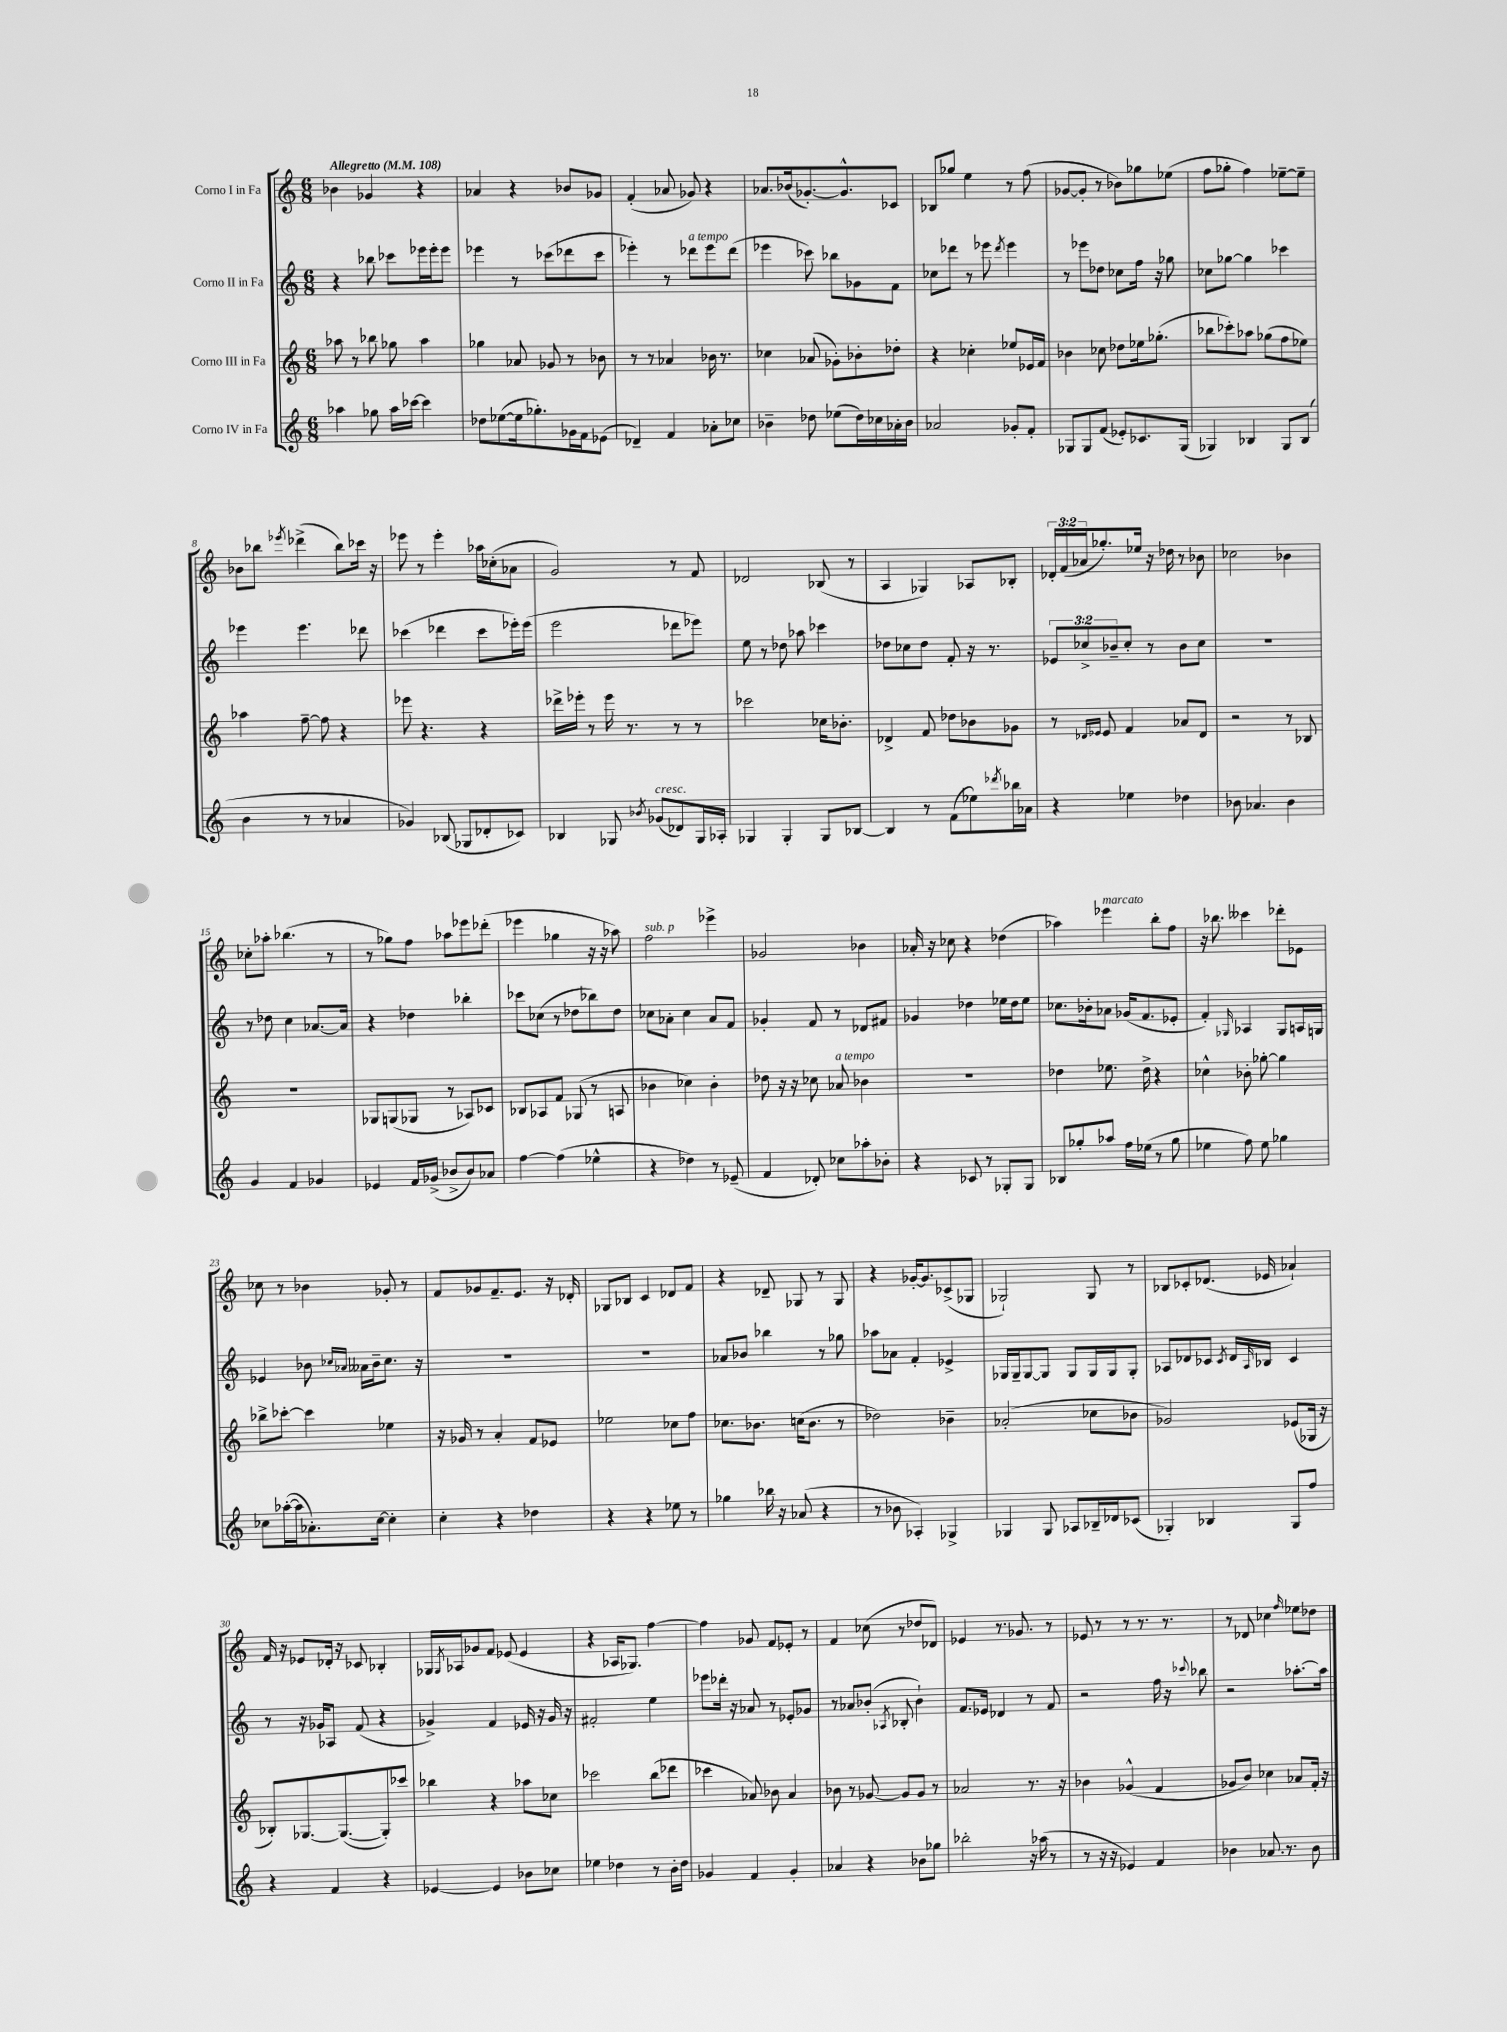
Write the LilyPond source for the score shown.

<<
\new StaffGroup <<
\new Staff = "s0" \with { instrumentName = "Corno I in Fa" } {
    \clef treble \key c \major \numericTimeSignature \time 6/8 \override Staff.TupletNumber.text = #tuplet-number::calc-fraction-text \tempo "Allegretto" 4 = 108
    bes'4 ges'4 r4 |
    aes'4 r4 bes'8 ges'8 |
    f'4-.( aes'8 ges'8) r4 |
    aes'8. bes'16( ges'8.~-.) ges'8.-^ ces'8 |
    bes8 ges''8 e''4 r8 f''8( |
    ges'8~ ges'8-. r8 bes'8) ges''8 ees''8( |
    f''8 ges''8-. f''4) ees''8~-- ees''8-- |
    bes'8 bes''8 \acciaccatura { ees'''8 } des'''4->( bes''8) ces'''16 r16 |
    ees'''8 r8 ees'''4-. aes''16 ces''16-.( aes'8 |
    g'2) r8 f'8 |
    des'2 bes8( r8 |
    a4 ges4) aes8 bes8-. |
    \tuplet 3/2 { des'16-. f'16( aes'16 } ges''8.-.) ees''16 r16 des''16 r8 bes'8 |
    ces''2 bes'4 |
    ces''8-. aes''8-. bes''4.( r8 |
    r8 ges''8) f''8 aes''8 ees'''8 des'''8-.( |
    ees'''4 ges''4 r16 r16 aes''8) |
    f''2^\markup { \italic "sub. p" } ees'''4-> |
    ges'2 bes'4 |
    aes'16-. r16 ces''8 r4 des''4( |
    aes''4) ees'''4^\markup { \italic "marcato" } b''8-. f''8 |
    r16 bes''8. ceses'''4 des'''8-. ees'8 |
    ces''8 r8 bes'4 ges'8-. r8 |
    f'8 ges'8 f'8.-- e'8. r16 des'16-. |
    ges8 bes8 c'4 des'8 f'8 |
    r4 des'8-- ges8 r8 ges8 |
    r4 ges'16~-. ges'8. ces'8->( ges8 |
    ges2-!) ges8 r8 |
    bes8 ces'8-. des'8.( ees'16 aes'4-!) |
    f'16 r16 ees'8 des'16-. r16 ces'8 bes4-. |
    ges16 \acciaccatura { ges8 } aes16 ges'8 f'8 ees'8( ees'4 |
    r4 aes16 ges8.) f''4~ |
    f''4 ges'8 f'8 ees'8-. r8 |
    f'4 ces''8( r8 des''8 des'8) |
    ees'4 r8. ges'8. r8 |
    ees'8 r8 r8 r8. r8. |
    r8 des'8 ces''4 \grace { f''16 } ees''8 des''8 \bar "|." |
}
\new Staff = "s1" \with { instrumentName = "Corno II in Fa" } {
    \clef treble \key c \major \numericTimeSignature \time 6/8 \override Staff.TupletNumber.text = #tuplet-number::calc-fraction-text
    r4 bes''8 ces'''8 ees'''16 ees'''16-. ees'''8 |
    ees'''4 r8 ces'''8( des'''8 ces'''8 |
    ees'''4-.) r8 des'''8^\markup { \italic "a tempo" } ees'''8 des'''8( |
    ees'''4 ces'''8) bes''8 ges'8 f'8 |
    ces''8 des'''8 r8 ees'''8 \acciaccatura { des'''8 } ees'''4 |
    r8 ees'''8 des''8 ces''8 f''16 r16 ges''8 |
    ces''8 ges''8~ ges''4 ces'''4 |
    ees'''4 ees'''4. des'''8 |
    ces'''4( des'''4 ces'''8 ees'''16-.) ees'''16( |
    e'''2 des'''8 ees'''8) |
    e''8 r8 des''8 aes''8 ces'''4 |
    des''8 ces''8 des''8 f'8-. r16 r8. |
    \tuplet 3/2 { ees'8 ces''8-> bes'8-- } ces''8-. r8 bes'8 ces''8 |
    R2. |
    r8 des''8 c''4 aes'8.~ aes'16 |
    r4 des''4 bes''4-. |
    ces'''8 ces''8( r8 des''8 bes''8) des''8 |
    ces''8 aes'8-. ces''4 aes'8 f'8 |
    ges'4-. f'8 r8 des'8 fis'8 |
    ges'4 des''4 ees''16 des''16 ees''8 |
    ces''8. bes'16-. aes'8 ges'16( f'8. ees'8-. |
    f'4-.) \grace { ges16 } aes4 ges8 a16 g16 |
    ees'4 bes'8 \grace { ces''16 aes'16 } aeses'16 bes'16-- ces''8. r16 |
    R2. |
    R2. |
    aes'8 bes'8 bes''4 r8 ges''8 |
    aes''8 aes'8 f'4-. ees'4-> |
    ges16 ges16-- ges8~ ges8 ges8 ges16 ges16 ges8-. |
    aes8 des'8 ces'8 \acciaccatura { ces'8 } des'16 \grace { aes16 } bes16 ces'4 |
    r8 r16 ges'16 aes8 f'8( r4 |
    ges'4->) f'4 ees'16 r16 ges'16 r16 |
    fis'2-. e''4 |
    ees'''8 des'''16-. r16 aes'8 r8 ees'8-. ges'8 |
    r8 aes'8 bes'8-.( \acciaccatura { aes8 } bes8-. bes'4-!) |
    f'8. ees'16 des'4 r8 f'8 |
    r2 f''16 r16 \appoggiatura { ces'''8 } bes''8 |
    r2 aes''8.~-. aes''16 \bar "|." |
}
\new Staff = "s2" \with { instrumentName = "Corno III in Fa" } {
    \clef treble \key c \major \numericTimeSignature \time 6/8
    aes''8 r8 bes''8 ges''8 aes''4 |
    ges''4 aes'8 ges'8 r8 bes'8 |
    r8 r8 aes'4 bes'16 r8. |
    ces''4 aes'8( ges'8-.) bes'8-. des''8-. |
    r4 ces''4-. ees''8 ees'16 f'16 |
    bes'4 ces''8 des''8 ees''16 ges''8.-.( |
    bes''8 ces'''8-.) aes''8 ges''8( f''8 ees''8) |
    aes''4 f''8~-- f''8 r4 |
    ees'''8 r4. r4 |
    des'''16-> ees'''16-. r8 ees'''16 r8. r8 r8 |
    ces'''2 ces''16 bes'8.-. |
    des'4-> f'8 des''8 bes'8 ges'8 |
    r8 \grace { des'16 ees'16 } ees'8 f'4 aes'8 des'8 |
    r2 r8 bes8 |
    R2. |
    ges8 g8( ges8 r8 aes8) ces'8 |
    bes8 aes8 f'8 ges8( r8 a8 |
    bes'4 ces''4) bes'4-. |
    des''8 r16 r16 ces''8 aes'8^\markup { \italic "a tempo" } bes'4 |
    R2. |
    des''4 ees''8. des''16-> r4 |
    ces''4-^ bes'8-. ges''8~-. ges''4 |
    bes''8-> ces'''8~-. ces'''4 ees''4 |
    r16 ges'16 r8 a'4-. f'8 ees'8 |
    ees''2 ces''8 f''8 |
    ces''8. bes'8. c''16( bes'8. r8 |
    des''2) bes'4-- |
    aes'2-.( ces''8 bes'8 |
    ges'2) ees'8( ges16 r16 |
    bes8-.) ges8.~ ges8.~( ges8-.) ces'''8 |
    bes''4 r4 aes''8 ces''8 |
    ces'''2 b''8( des'''8 |
    ces'''4 aes'8) bes'8 aes'4 |
    bes'8 r8 ges'8~ ges'8 ges'8 r8 |
    aes'2 r8. r16 |
    bes'4 ges'4-^( f'4 |
    ges'8 b'8) ces''4 aes'8 f'16-. r16 \bar "|." |
}
\new Staff = "s3" \with { instrumentName = "Corno IV in Fa" } {
    \clef treble \key c \major \numericTimeSignature \time 6/8
    aes''4 ges''8 aes''16 ces'''16~ ces'''4 |
    des''8 ees''8~( ees''16 ges''8.-.) ges'16 f'16 ees'8( |
    des'4--) f'4 aes'8-. ces''8 |
    bes'4-- des''8 ees''8( des''16) ces''16 aes'16-. bes'16 |
    aes'2 ges'8-. f'8-. |
    ges8 ges8 f'8( ees'8-.) ces'8. ges16( |
    ges4) bes4 ges8 bes8( |
    b'4 r8 r8 aes'4 |
    ges'4) bes8( ges8 des'8-. ces'8) |
    bes4 ges8 \acciaccatura { bes'8 } ges'8^\markup { \italic "cresc." }( des'8) ges16 aes16-. |
    ges4 ges4-. ges8 bes8~ |
    bes4 r8 f'8( ees''8) \acciaccatura { des'''8 } bes''16 aes'16 |
    r4 ees''4 des''4 |
    bes'8 aes'4. bes'4 |
    g'4 f'4 ges'4 |
    ees'4 f'16 ges'16->( bes'8-> bes'8) aes'8 |
    f''4~ f''4( ees''4-^ |
    r4 des''4) r8 ees'8--( |
    f'4 des'8-.) ces''8 aes''8-. bes'8-. |
    r4 ces'8 r8 ges8-. ges8 |
    bes8 ges''8-. aes''8 f''16 ees''16( r8 ges''8 |
    ees''4 f''8) ees''8 ges''4 |
    ces''8 aes''16~-.( aes''16 aes'8.-.) ces''16~ ces''4-. |
    c''4-. r4 des''4 |
    r4 r4 ees''8 r8 |
    ges''4 bes''16 r16 aes'8( r4 |
    r8 bes'8 aes4-.) ges4-> |
    ges4 ges8 aes8 bes16-- des'16 ces'8( |
    ges4-.) bes4 ges8 f''8 |
    r4 f'4 r4 |
    ees'4~ ees'4 bes'8 ces''8 |
    ees''4 des''4 r8 b'16-. des''16 |
    ges'4 f'4 ges'4-. |
    aes'4 r4 bes'8 ges''8 |
    bes''2-. r16 aes''16( r8 |
    r8 r16 r16 ees'4) f'4 |
    bes'4 aes'8. r8. bes'8 \bar "|." |
}
>>
>>
